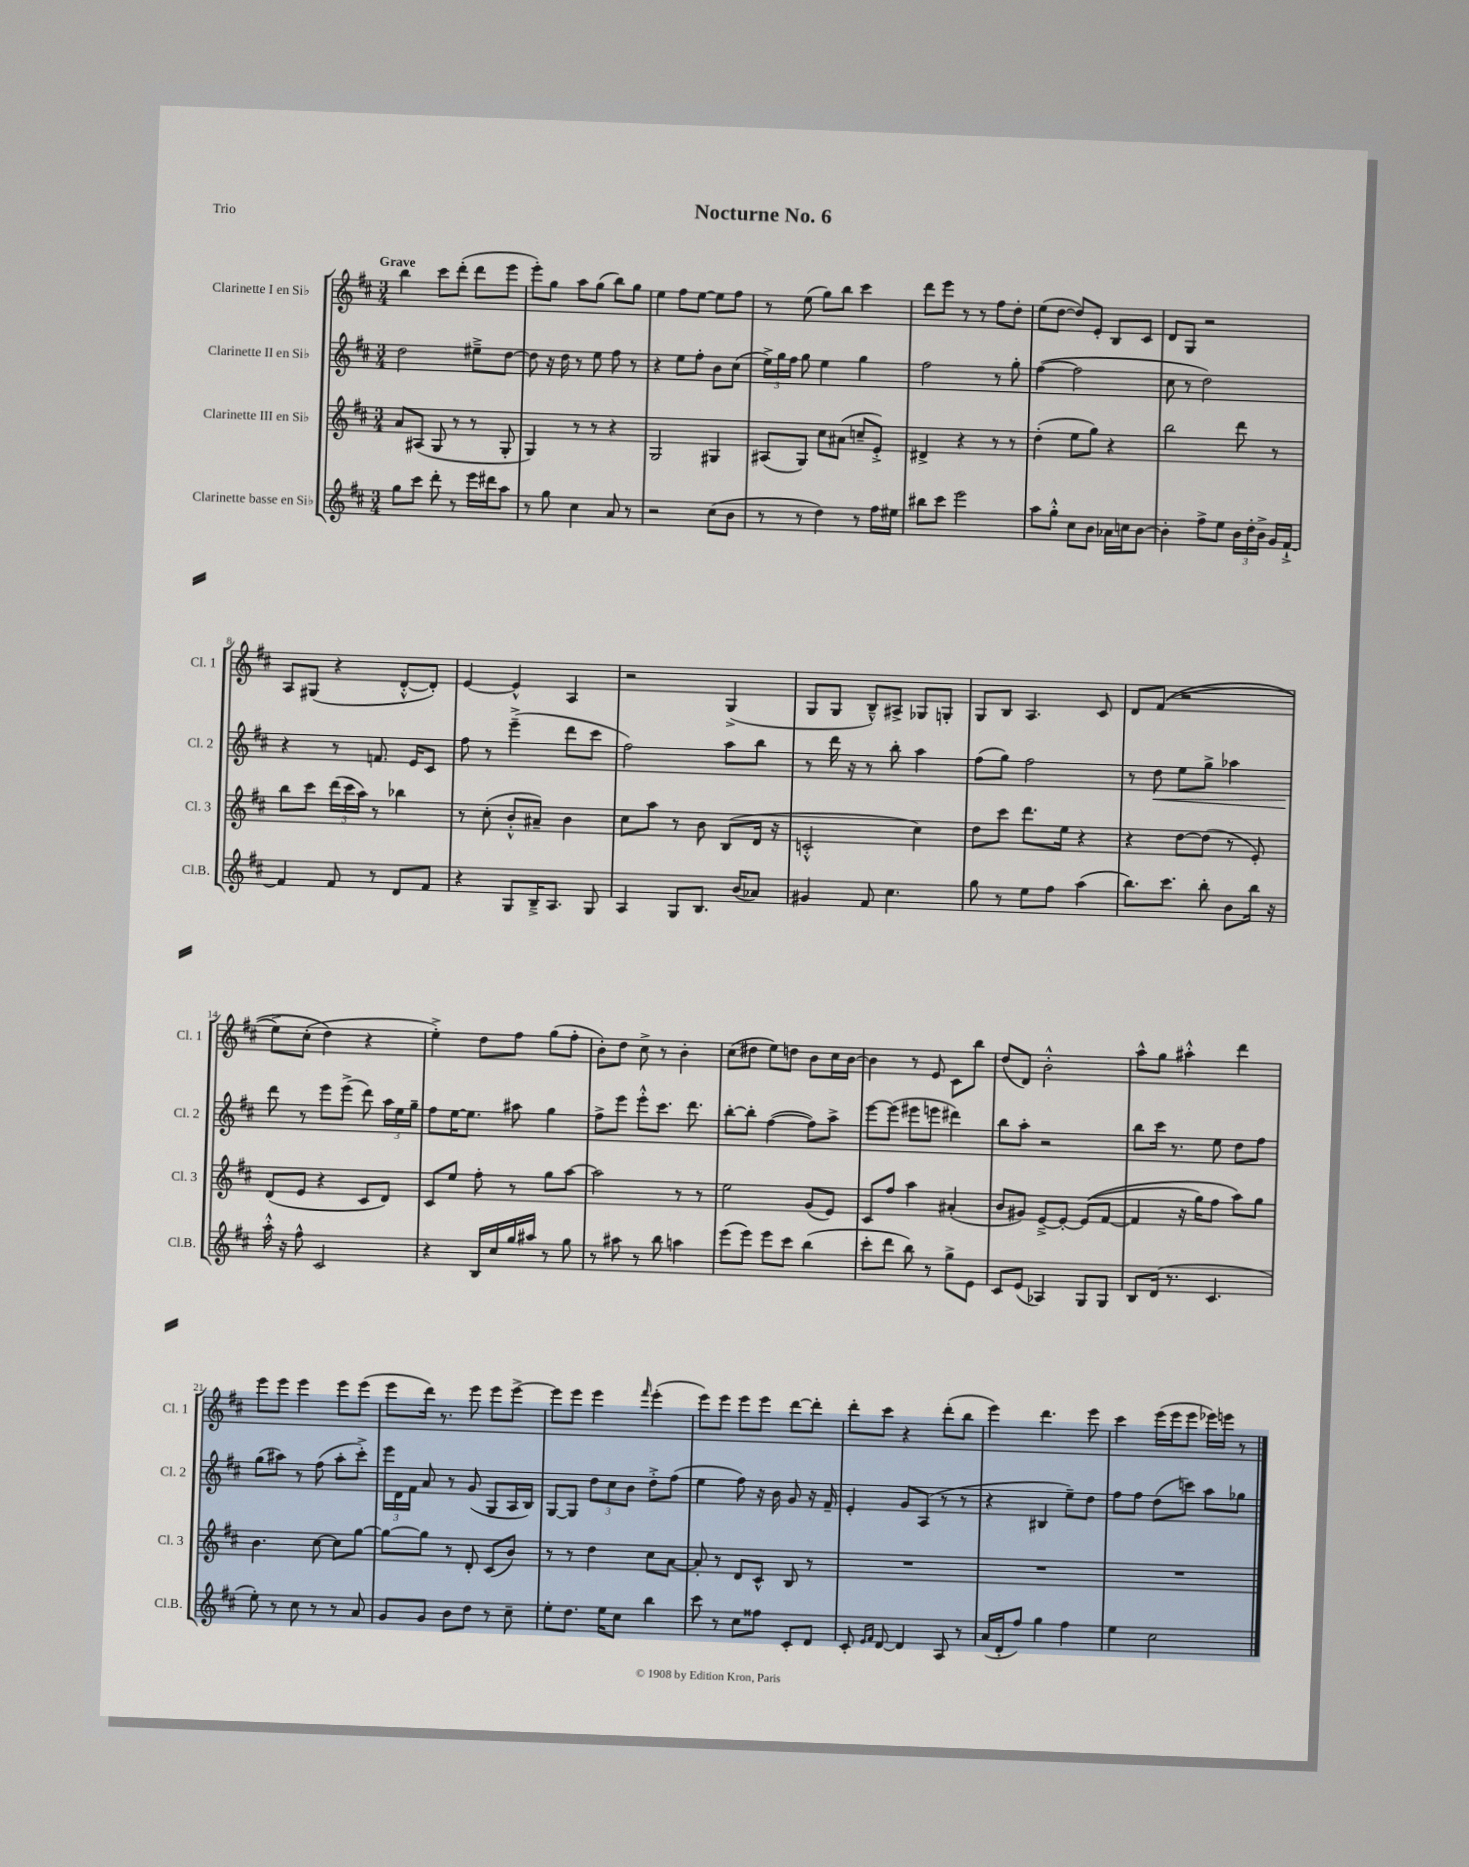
\header { title = "Nocturne No. 6" piece = "Trio" }
<<
\new StaffGroup <<
\new Staff = "s0" \with { instrumentName = "Clarinette I en Sib" shortInstrumentName = "Cl. 1" } {
    \clef treble \key d \major \numericTimeSignature \time 3/4 \tempo "Grave"
    \autoBeamOff b''4 cis'''8[ d'''8]-.( d'''8[ e'''8] |
    e'''8[-.) g''8] a''8[ g''8]( b''8[) g''8] |
    e''4 fis''8[ e''8]~ e''8[ fis''8] |
    r8 e''8( g''8[) b''8] cis'''4 |
    d'''8[ e'''8] r8 r8 fis''8[ d''8]-. |
    e''8[( d''8]~ d''8[) e'8]-. b8[ cis'8] |
    d'8[ g8] r2 |
    a8[ gis8]( r4 d'8[~-.-^ d'8]-.) |
    e'4~ e'4-^ a4 |
    r2 g4->( |
    g8[ g8] b8[---^) ais8]-> ges8[ g8]-. |
    g8[ b8] a4. cis'8 |
    d'8[ fis'8](\( r2 |
    e''8[->) cis''8]-.( d''4\) r4 |
    e''4-.->) d''8[ fis''8] g''8[( fis''8]-. |
    b'8[-.) d''8] cis''8-> r8 b'4-. |
    cis''8[( dis''8] e''8[) d''8] b'8[ cis''16 b'16]~ |
    b'4 r8 e'8 cis'8[ b''8] |
    d''8[( d'8]) b'2-.-^ |
    a''8[-^ g''8] ais''4-.-^ d'''4 |
    e'''8[ e'''8] e'''4 e'''8[ e'''8]( |
    e'''8[ d'''16]) r8. e'''8 e'''8[ e'''8]~-> |
    e'''8[ e'''8] e'''4 \grace { fis'''16 } e'''4-.( |
    e'''8[) e'''8] e'''8[ e'''8] d'''8[~ d'''8]-. |
    d'''8[-. cis'''8] r4 d'''8[-.( b''8] |
    e'''4) d'''4. e'''8 |
    cis'''4 e'''16[( e'''16 e'''8] ees'''16[) e'''16] r8 \bar "|." |
}
\new Staff = "s1" \with { instrumentName = "Clarinette II en Sib" shortInstrumentName = "Cl. 2" } {
    \clef treble \key d \major \numericTimeSignature \time 3/4
    \autoBeamOff d''2 eis''8[---> d''8]~ |
    d''8 r16 d''16 r8 e''8 fis''8 r8 |
    r4 e''8[ fis''8]-. b'8[ cis''8]( |
    \tuplet 3/2 { e''16[->) g''16 fis''16] } g''8 e''4 g''4 |
    fis''2 r8 g''8-. |
    fis''4~( fis''2 |
    cis''8 r8 d''2) |
    r4 r8 f'8. e'16[ cis'8] |
    fis''8 r8 e'''4--->( d'''8[ cis'''8] |
    fis''2) a''8[ b''8] |
    r8 d'''16 r16 r8 b''8-. a''4 |
    fis''8[( g''8]) fis''2 |
    r8 d''8\< e''8[ g''8]-> aes''4 |
    d'''8\! r8 e'''8[ e'''8]->( d'''8) \tuplet 3/2 { a''16[ e''16 g''16]-- } |
    fis''8[ e''16~ e''8.] ais''8 g''4 |
    fis''8[-> e'''8] e'''8[-.-^ cis'''8.] d'''8. |
    b''8[~-. b''8]-. fis''4~( fis''8[) a''8]-> |
    e'''8[~ e'''8]( eis'''8[ e'''8] dis'''4) |
    b''8[ a''8]-. r2 |
    b''8[ cis'''16] r8. e''8 d''8[ fis''8] |
    g''8[( ais''8]) r8 fis''8( ais''8[-. cis'''8]-.->) |
    \tuplet 3/2 { e'''16[ d'16 fis'16] } a'8 r8 g'8( g8[ a16 b16]) |
    g8[~ g8] \tuplet 3/2 { d''8[ cis''8 b'8] } d''8[-.-> fis''8]( |
    e''4 fis''8) r16 b'16 g'8 r16 fis'16-- |
    e'4-. g'8[ a8]( r8 r8 |
    r4 bis4 e''8[--) d''8] |
    fis''8[ fis''8] d''8[( c'''8]) a''8[ ges''8] \bar "|." |
}
\new Staff = "s2" \with { instrumentName = "Clarinette III en Sib" shortInstrumentName = "Cl. 3" } {
    \clef treble \key d \major \numericTimeSignature \time 3/4
    \autoBeamOff a'8[ ais8]( g8 r8 r8 g8-. |
    g4) r8 r8 r4 |
    g2 gis4 |
    ais8[( g8]) cis''8[ ais'8]( c''8[-- e'8]-.->) |
    dis'4-> r4 r8 r8 |
    d''4-.( e''8[ g''8]) r4 |
    b''2 d'''8 r8 |
    b''8[ cis'''8] \tuplet 3/2 { d'''16[( cis'''16 a''16]) } r8 bes''4 |
    r8 cis''8-.( b'8[-.-^ ais'8]--) b'4 |
    cis''8[ a''8] r8 b'8 b8[( d'16] r16 |
    c'2-.-^ cis''4) |
    d''8[ cis'''8] d'''8.[ e''16] r4 |
    r4 d''8[~ d''8]( r8 e'8-.) |
    d'8[( e'8] r4 cis'8[ d'8]) |
    cis'8[ e''8] fis''8-. r8 g''8[ a''8]~ |
    a''2 r8 r8 |
    e''2 g'8[( e'8]) |
    cis'8[ fis''8] a''4 ais'4-.( |
    b'8[ gis'8]) e'8[~---> e'8]~-. e'8[(\( fis'8]~ |
    fis'4 r16 g''16[) fis''8] a''8[\) g''8] |
    b'4. cis''8~ cis''8[ g''8]~ |
    g''8[~ g''8] r8 d'8-. cis'8[( b'8]) |
    r8 r8 d''4 cis''8[ a'8]~ |
    a'8-. r8 d'8[ cis'8]-^ b8 r8 |
    R2. |
    R2. |
    R2. \bar "|." |
}
\new Staff = "s3" \with { instrumentName = "Clarinette basse en Sib" shortInstrumentName = "Cl.B." } {
    \clef treble \key d \major \numericTimeSignature \time 3/4
    \autoBeamOff g''8[ cis'''8] d'''8-. r8 e'''16[ dis'''16 a''8] |
    r8 g''8 cis''4 a'8 r8 |
    r2 cis''8[( b'8] |
    r8 r8 d''4) r8 fis''16[ eis''16] |
    bis''8[ cis'''8] e'''2 |
    a''8[ g''8]-.-^ cis''8[ b'8] aes'16[ c''16 b'8]~ |
    b'4-. fis''8[-> e''8] \tuplet 3/2 { b'16[ d''16-. b'16]-> } g'16[ fis'16]~-!-> |
    fis'4 fis'8 r8 d'8[ fis'8] |
    r4 g8[ b16---> a8.] g8 |
    a4 g8[ b8.] b'16[( aes'8]) |
    gis'4 fis'8 cis''4. |
    g''8 r8 e''8[ fis''8] a''4( |
    b''8.[) cis'''8.] b''8-. b'8[ b''16] r16 |
    a''16-.-^ r16 fis''8-^ cis'2 |
    r4 b16[ cis''16 g''16 ais''16] r8 g''8 |
    r8 ais''8 r8 b''8 a''4 |
    e'''8[( e'''8]) e'''8[ cis'''8] b''4( |
    cis'''8[-. d'''8] b''8) r8 g''8[-> e'8] |
    cis'8[ e'8]( aes4) g8[ g8] |
    b8[ d'16]( r8. cis'4. |
    e''8-.) r8 cis''8 r8 r8 a'8 |
    g'8[ g'8] b'8[ d''8] r8 cis''8-- |
    e''8[-. d''8.] e''16[ cis''8] b''4 |
    cis'''8 r8 cis''8[ fisis''8] cis'8[-. d'8] |
    cis'8-. \grace { e'16[ fis'16] } d'8~ d'4 a8 r8 |
    a'16[( d'16-. fis''8]) g''4 fis''4 |
    e''4 cis''2 \bar "|." |
}
>>
>>
